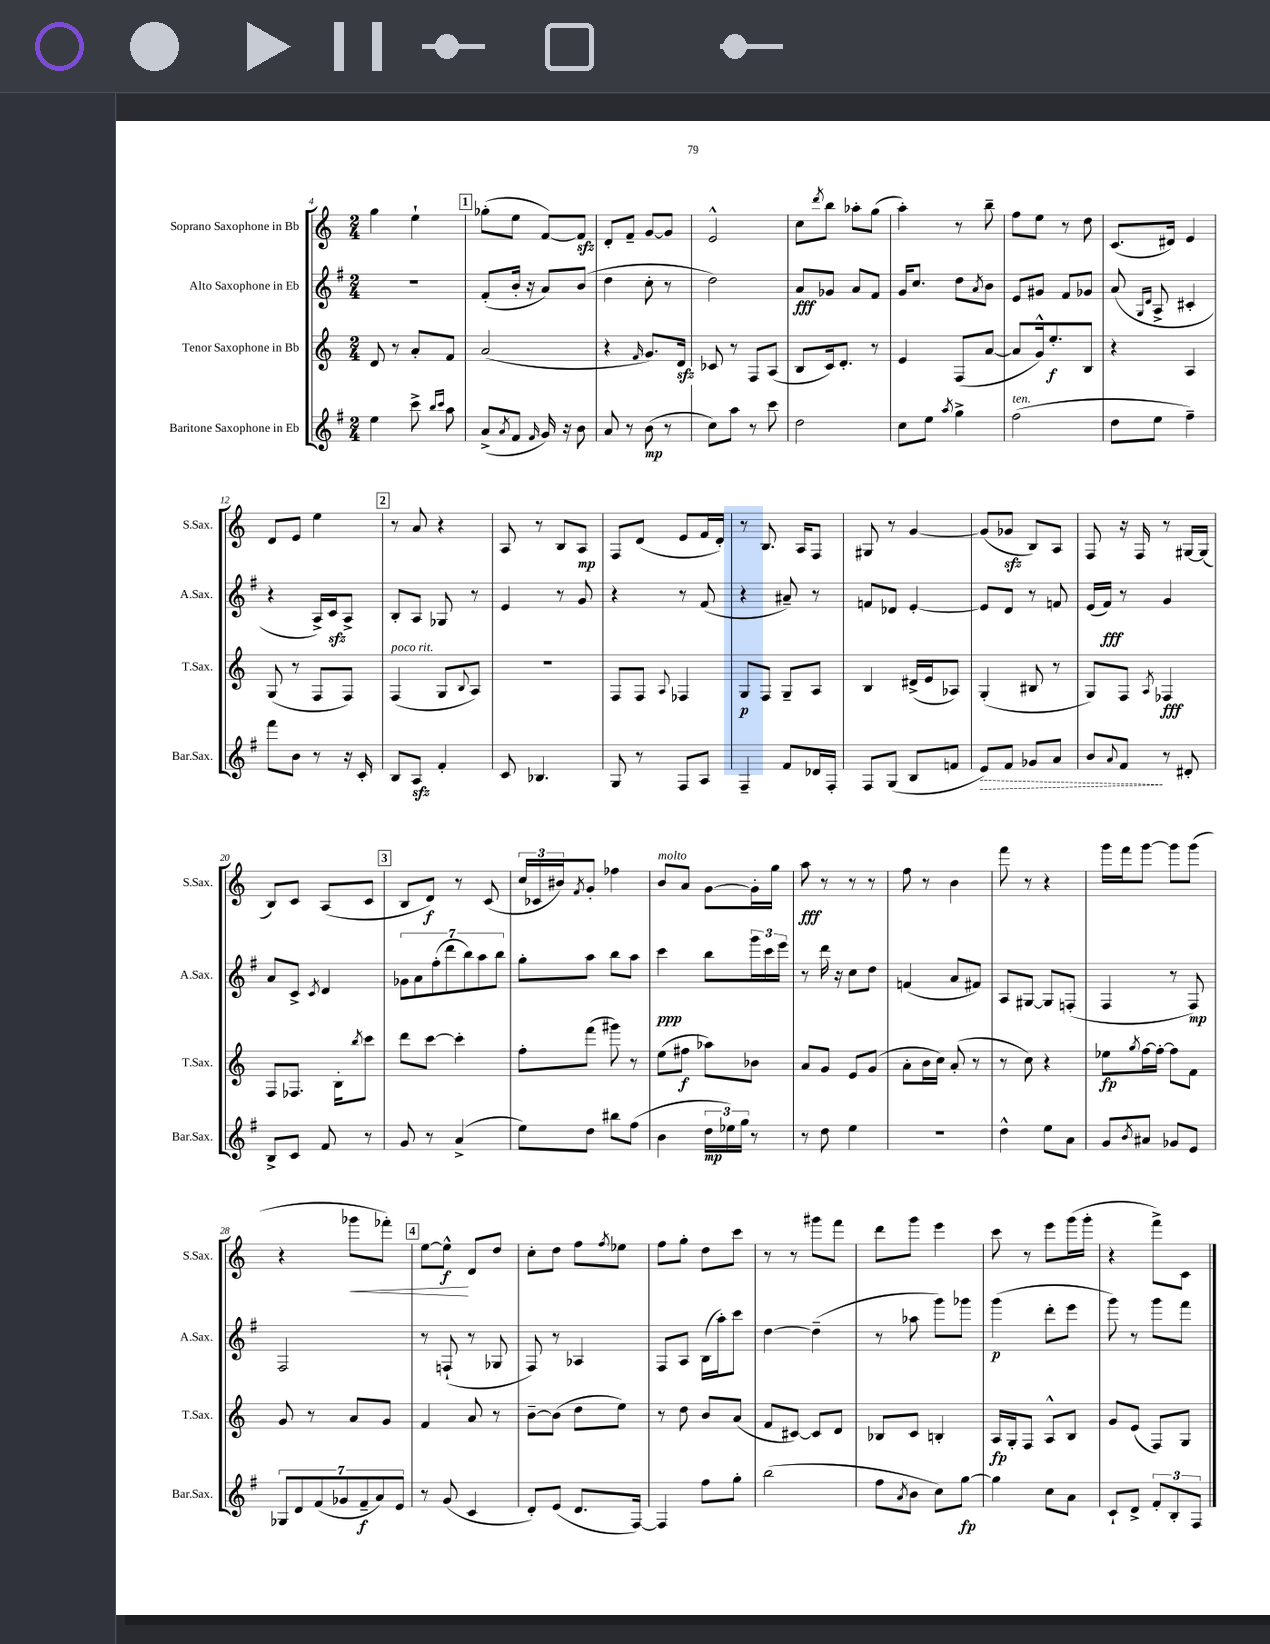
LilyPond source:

<<
\new StaffGroup <<
\new Staff = "s0" \with { instrumentName = "Soprano Saxophone in Bb" shortInstrumentName = "S.Sax." } {
    \clef treble \key c \major \numericTimeSignature \time 2/4
    g''4 e''4-! |
    \mark \markup { \box "1" } ges''8-.( e''8 f'8~) f'8\sfz |
    d'8-. f'8-- g'8~ g'8 |
    e'2-^ |
    c''8 \acciaccatura { d'''8 } b''8 aes''8-. g''8( |
    a''4-.) r8 b''8-- |
    f''8 e''8 r8 d''8 |
    c'8.( dis'16) e'4 |
    d'8 e'8 e''4 |
    \mark \markup { \box "2" } r8 a'8 r4 |
    a8 r8 b8 a8\mp |
    f8 d'8( e'8 f'16 d'16-.) |
    r8 b8. a16 f8 |
    gis8 r8 g'4~ |
    g'8( ges'8\sfz b8) a8 |
    f8 r16 f16 r8 gis16~ gis16( |
    b8) c'8 a8( c'8 |
    \mark \markup { \box "3" } b8 d'8\f) r8 c'8( |
    \tuplet 3/2 { c''16 ces'16 bis'16) } \acciaccatura { f'8 } g'8-. fes''4 |
    b'8^\markup { \italic "molto" } a'8 g'8~ g'16-. g''16 |
    a''8\fff r8 r8 r8 |
    f''8 r8 b'4 |
    f'''8 r8 r4 |
    g'''16 f'''16 g'''8~ g'''8 g'''8( |
    r4 ges'''8\< fes'''8-.) |
    \mark \markup { \box "4" } e''8~ e''8-^\f\! d'8 d''8 |
    c''8-. d''8 f''8 \acciaccatura { f''8 } ees''8 |
    f''8 g''8-. d''8 c'''8 |
    r8 r8 gis'''8 f'''8 |
    d'''8 g'''8 e'''4 |
    c'''8 r8 e'''8 g'''16( g'''16-. |
    r4 f'''8->) c'8 \bar "|." |
}
\new Staff = "s1" \with { instrumentName = "Alto Saxophone in Eb" shortInstrumentName = "A.Sax." } {
    \clef treble \key g \major \numericTimeSignature \time 2/4
    R2 |
    \mark \markup { \box "1" } fis'8-.( b'16-. r16 a'8) b'8( |
    d''4 c''8-. r8 |
    d''2) |
    a'8\fff ges'8 a'8 fis'8 |
    g'16 c''8. d''8 \acciaccatura { a'8 } b'8 |
    e'8 gis'8 fis'8 ges'8 |
    a'8( \grace { g16 d'16 } a8-> cis'4-. |
    r4 a16->) c'16\sfz a8-> |
    \mark \markup { \box "2" } b8-. a8 ges8 r8 |
    e'4 r8 g'8 |
    r4 r8 fis'8( |
    r4 ais'8--) r8 |
    f'8 des'8 e'4~-. |
    e'8 d'8 r8 f'8 |
    e'16( fis'16\fff) r8 g'4 |
    a'8 c'8-> \acciaccatura { c'8 } d'4 |
    \mark \markup { \box "3" } \tuplet 7/4 { ges'8 a'8 fis''8-.( d'''8 b''8) a''8 b''8 } |
    g''8-. a''8 b''8 a''8 |
    c'''4\ppp b''8 \tuplet 3/2 { g'''16 c'''16 e'''16 } |
    r8 d'''16 r16 c''8 d''8 |
    f'4( a'8 fis'8) |
    a8 gis8~ gis8 f8-.( |
    fis4 r8 fis8\mp) |
    fis2 |
    \mark \markup { \box "4" } r8 f8-!( r8 ges8 |
    fis8) r8 aes4 |
    fis8 a8 b16( a''16-.) c'''8 |
    d''4~ d''4--( |
    r8 aes''8 g'''8) ges'''8 |
    g'''4\p( d'''8-. e'''8 |
    g'''8) r8 g'''8 fis'''8 \bar "|." |
}
\new Staff = "s2" \with { instrumentName = "Tenor Saxophone in Bb" shortInstrumentName = "T.Sax." } {
    \clef treble \key c \major \numericTimeSignature \time 2/4
    d'8 r8 a'8-. f'8 |
    \mark \markup { \box "1" } a'2( |
    r4 \grace { f'16 } g'8.) d'16\sfz |
    ces'8 r8 f8 a8( |
    b8 c'16) d'8.-. r8 |
    e'4 f8( a'8~ |
    a'8 g'16-^) e''8.-.\f b8 |
    r4 a4 |
    g8( r8 f8 f8) |
    \mark \markup { \box "2" } f4^\markup { \italic "poco rit." }( g8 \appoggiatura { b8 } a8) |
    R2 |
    f8 f8 \appoggiatura { a8 } fes4 |
    g8\p f8 g8-- a8 |
    b4 dis'16->( e'16 aes8) |
    g4-.( bis8 r8 |
    g8) f8 \acciaccatura { a8 } fes4\fff |
    f8 fes8. b16-. \acciaccatura { b''8 } c'''8 |
    \mark \markup { \box "3" } d'''8 c'''8~ c'''4-. |
    f''8-. f'''8( gis'''8) r8 |
    e''8( fis''8\f aes''8) bes'8 |
    a'8 g'8 e'8 g'8( |
    a'8-. b'16 c''16) a'8-.( r8 |
    r8 c''8) r4 |
    ees''8\fp \acciaccatura { g''8 } f''16~ f''16~-. f''8 f'8 |
    g'8 r8 a'8 g'8 |
    \mark \markup { \box "4" } f'4 a'8 r8 |
    b'8~-- b'8( d''8 e''8) |
    r8 d''8 b'8 a'8( |
    f'8 cis'8~) cis'8 d'8 |
    bes8 c'8 b4-. |
    a16\fp g16-. f8 a8-^ b8 |
    g'8 e'8( f8) g8 \bar "|." |
}
\new Staff = "s3" \with { instrumentName = "Baritone Saxophone in Eb" shortInstrumentName = "Bar.Sax." } {
    \clef treble \key g \major \numericTimeSignature \time 2/4
    e''4 c'''8-> \grace { b''16 c'''16 } a''8 |
    \mark \markup { \box "1" } a'8->( \acciaccatura { a'8 } fis'8 \grace { fis'16 } g'16) r16 b'8 |
    a'8 r8 b'8\mp( r8 |
    c''8) a''8 r8 c'''8 |
    d''2 |
    c''8 e''8 \acciaccatura { a''8 } g''4-> |
    fis''2^\markup { \italic "ten." }( |
    d''8 e''8 fis''4--) |
    fis'''8 b'8 r8 r16 c'16-. |
    \mark \markup { \box "2" } b8 a8\sfz fis'4-. |
    c'8 bes4. |
    g8 r8 fis8 a8 |
    fis4-- fis'8 des'16 fis16-. |
    fis8 g8( b8 f'8 |
    \once \override Hairpin.style = #'dashed-line e'8\>) fis'8 ges'8 a'8 |
    b'8 \appoggiatura { a'8 } fis'8\! r8 dis'8-. |
    b8-> c'8 fis'8 r8 |
    \mark \markup { \box "3" } g'8 r8 a'4->( |
    e''8) d''8 bis''8 fis''8( |
    b'4 \tuplet 3/2 { d''16\mp ees''16) g''16 } r8 |
    r8 d''8 e''4 |
    r2 |
    d''4-^ e''8 a'8 |
    g'8 \acciaccatura { b'8 } ais'8 ges'8 e'8 |
    \tuplet 7/4 { ges8 d'8 fis'8( ges'8 fis'8--\f a'8) e'8 } |
    \mark \markup { \box "4" } r8 g'8( c'4 |
    d'8-.) e'8( d'8. fis16~) |
    fis4 fis''8 g''8-. |
    b''2( |
    fis''8 \acciaccatura { a'8 } b'8 c''8) g''8~\fp |
    g''4 c''8 a'8 |
    c'8-! d'8-> \tuplet 3/2 { fis'8-. b8-. fis8 } \bar "|." |
}
>>
>>
\layout { \context { \Score currentBarNumber = #4 } }
